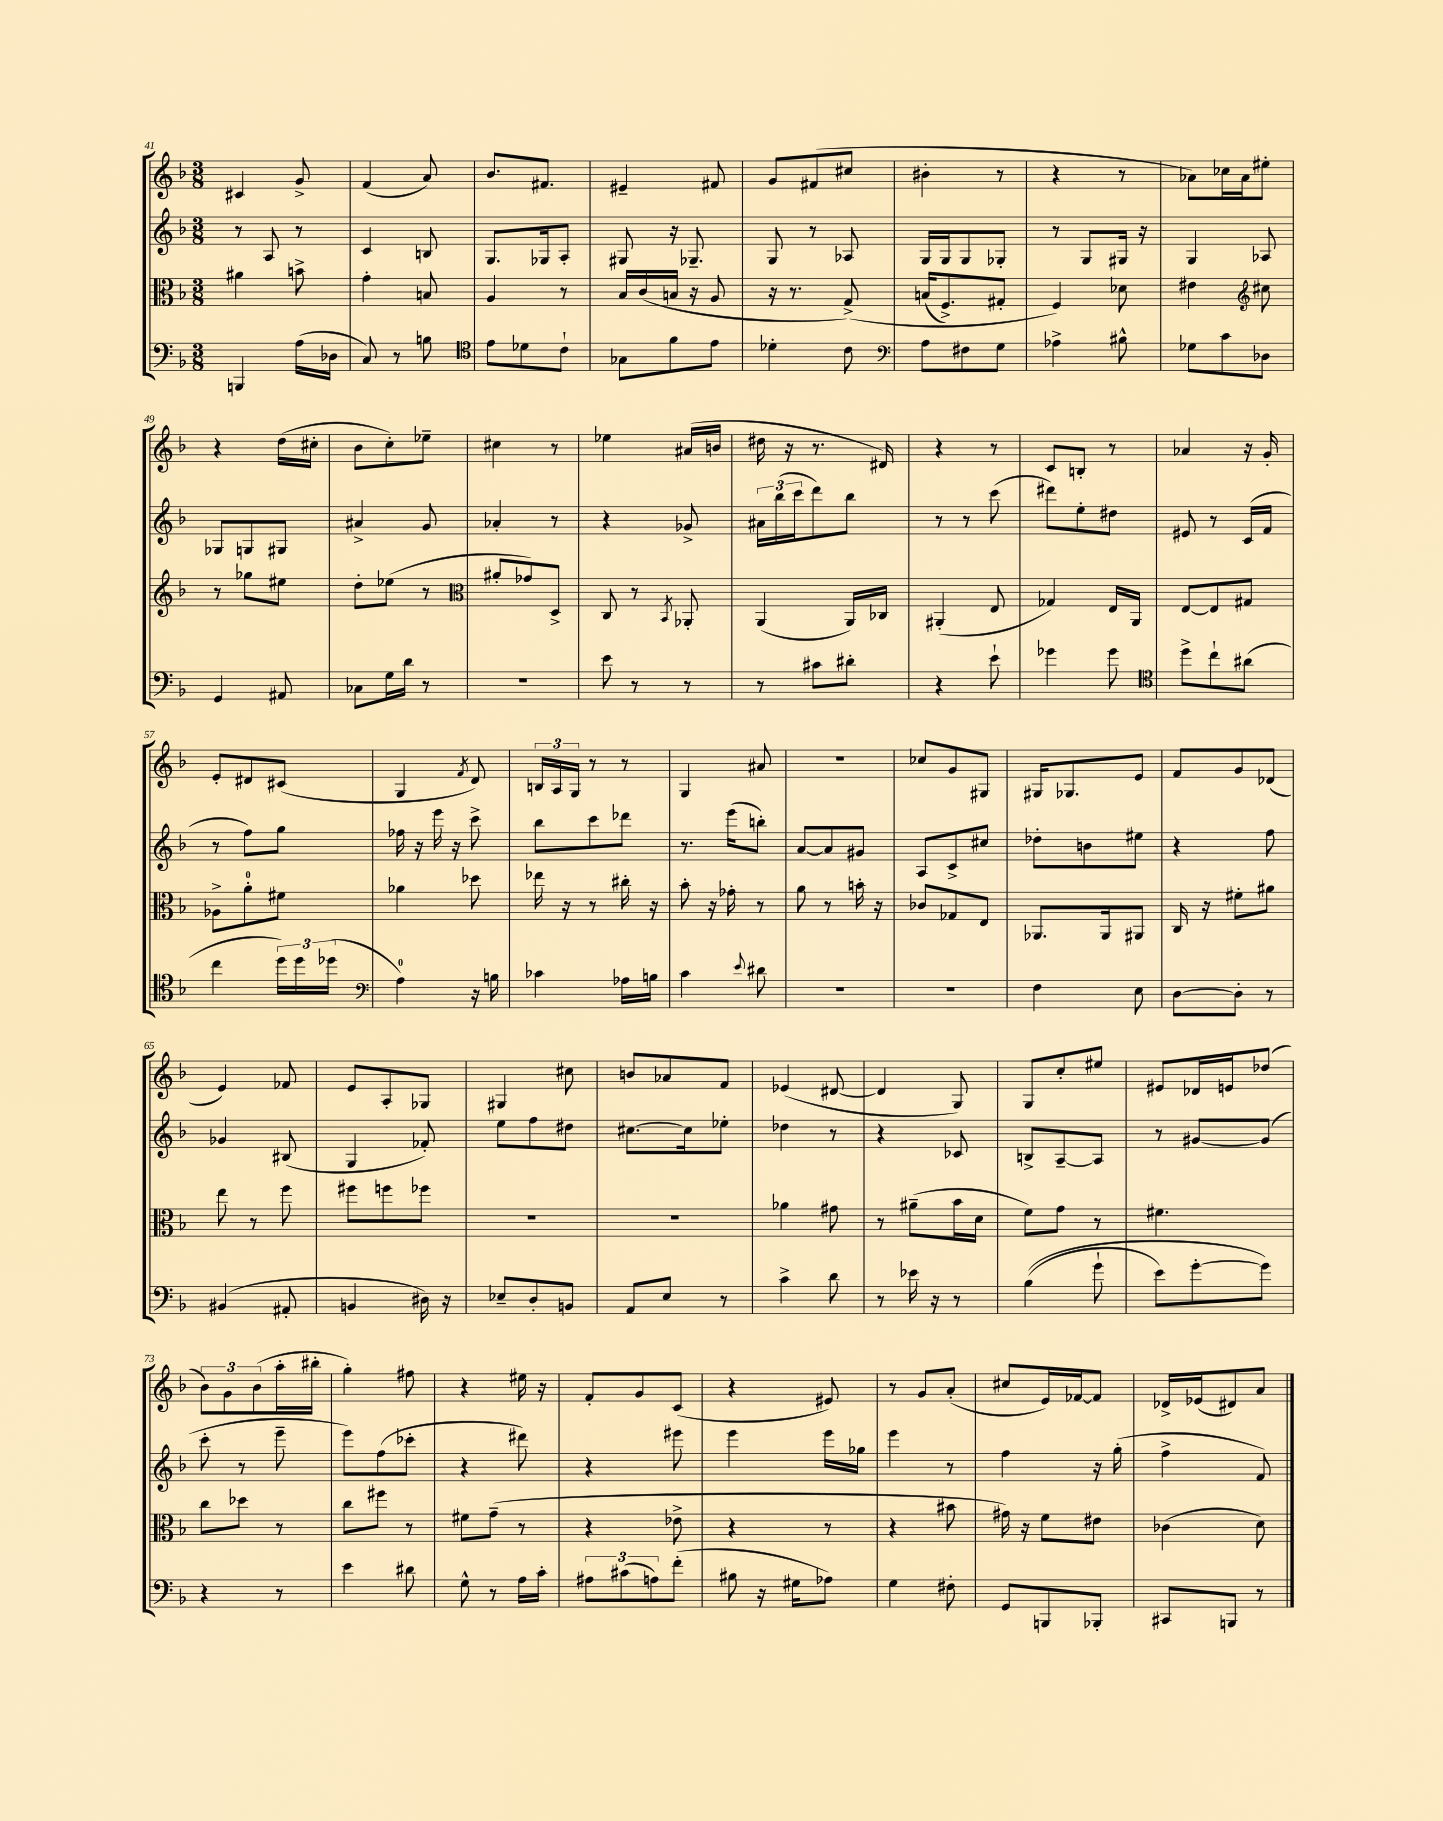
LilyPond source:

<<
\new StaffGroup <<
\new Staff = "s0" {
    \clef treble \key f \major \numericTimeSignature \time 3/8
    cis'4 g'8-> |
    f'4( a'8) |
    bes'8. fis'8. |
    eis'4-- fis'8 |
    g'8 fis'8( cis''8 |
    bis'4-. r8 |
    r4 r8 |
    aes'8) ces''16 aes'16 eis''8-. |
    r4 d''16( cis''16-. |
    bes'8 c''8-.) ees''8-- |
    cis''4 r8 |
    ees''4 ais'16( b'16 |
    dis''16 r16 r8. dis'16) |
    r4 r8 |
    c'8 b8-. r8 |
    aes'4 r16 g'16-. |
    e'8-. dis'8 cis'8( |
    g4 \acciaccatura { f'8 } d'8) |
    \tuplet 3/2 { b16 a16 g16 } r8 r8 |
    g4 ais'8 |
    R4. |
    ces''8 g'8 gis8 |
    gis16 ges8. e'8 |
    f'8 g'8 des'8( |
    e'4) fes'8 |
    e'8 a8-. ges8 |
    gis4 cis''8 |
    b'8 aes'8 f'8 |
    ees'4( dis'8~ |
    dis'4 g8) |
    g8 c''8-. eis''8 |
    eis'8 des'16 e'16 des''8( |
    \tuplet 3/2 { bes'8) g'8 bes'8( } a''16-. bis''16-. |
    g''4-.) fis''8 |
    r4 eis''16 r16 |
    f'8-. g'8 c'8( |
    r4 eis'8) |
    r8 g'8 a'8-.( |
    cis''8 e'16) fes'16~ fes'8 |
    des'16-> ees'16( dis'8) a'8 \bar "|." |
}
\new Staff = "s1" {
    \clef treble \key f \major \numericTimeSignature \time 3/8
    r8 a8 r8 |
    c'4 b8 |
    g8. ges16 a8-. |
    gis8 r16 ges8.-- |
    g8 r8 aes8 |
    g16 g16 g8 ges8-. |
    r8 g8 gis16 r16 |
    g4 aes8 |
    ges8 g8 gis8 |
    ais'4-> g'8 |
    aes'4-. r8 |
    r4 ges'8-> |
    \tuplet 3/2 { ais'16 bes''16( c'''16 } d'''8) bes''8 |
    r8 r8 c'''8( |
    dis'''8) e''8-. dis''8 |
    eis'8 r8 c'16( f'16 |
    r8 f''8) g''8 |
    fes''16 r16 e'''16 r16 c'''8-> |
    bes''8 c'''8 des'''8 |
    r8. e'''16( b''8-.) |
    a'8~ a'8 gis'8 |
    a8 c'8-> cis''8 |
    des''8-. b'8 eis''8 |
    r4 f''8 |
    ges'4 bis8( |
    g4 fes'8-.) |
    e''8 f''8 dis''8 |
    cis''8.~ cis''16 ees''8-. |
    des''4 r8 |
    r4 ces'8 |
    b8-> a8~-- a8 |
    r8 gis'8~ gis'8( |
    c'''8-. r8 e'''8-- |
    e'''8) f''8( ces'''8-. |
    r4 dis'''8) |
    r4 eis'''8 |
    e'''4 e'''16 ges''16 |
    e'''4 r8 |
    f''4 r16 g''16-.( |
    f''4-> f'8) \bar "|." |
}
\new Staff = "s2" {
    \clef alto \key f \major \numericTimeSignature \time 3/8
    ais'4 b'8-> |
    g'4-. b8 |
    a4 r8 |
    bes16 c'16( b16 r16 a8 |
    r16 r8. g8->)\( |
    b16( f8.->) gis8-. |
    f4\) des'8 |
    eis'4 \clef treble cis''8 |
    r8 ges''8 eis''8 |
    d''8-. ees''8( r8 |
    \clef alto ais'8-. ges'8) d8-> |
    c8 r8 \acciaccatura { bes,8 } aes,8-. |
    a,4( a,16) ces16 |
    ais,4-.( e8 |
    ges4) e16 a,16 |
    e8~ e8 gis8 |
    aes8-> a'8-0-. fis'8 |
    aes'4 des''8 |
    ees''16 r16 r8 cis''16-. r16 |
    bes'8-. r16 ges'16-. r8 |
    a'8 r8 b'16-. r16 |
    ces'8 ges8 e8 |
    aes,8. aes,16 ais,8 |
    c16 r16 fis'8-. ais'8 |
    e''8 r8 f''8 |
    fis''8 f''8 fes''8 |
    R4. |
    R4. |
    aes'4 gis'8 |
    r8 ais'8--( bes'16 d'16 |
    f'8) g'8 r8 |
    fis'4. |
    c''8 des''8 r8 |
    c''8 fis''8 r8 |
    fis'8 g'8--( r8 |
    r4 ees'8-> |
    r4 r8 |
    r4 bis'8 |
    gis'16) r16 f'8 eis'8 |
    ces'4( d'8) \bar "|." |
}
\new Staff = "s3" {
    \clef bass \key f \major \numericTimeSignature \time 3/8
    b,,4 a16( des16 |
    c8) r8 b8 |
    \clef tenor e'8 des'8 c'8-! |
    ges8 f'8 e'8 |
    des'4-. c'8 |
    \clef bass a8 fis8 g8 |
    aes4-> bis8-^ |
    ges8 c'8 des8 |
    g,4 ais,8 |
    ces8 g16 d'16 r8 |
    R4. |
    e'8 r8 r8 |
    r8 cis'8 dis'8-. |
    r4 e'8-! |
    ges'4 ges'8 |
    \clef tenor d''8-> c''8-! ais'8( |
    c''4 \tuplet 3/2 { d''16) d''16 des''16( } |
    \clef bass a4-0) r16 b16 |
    ces'4 aes16 b16 |
    c'4 \appoggiatura { e'8 } dis'8 |
    R4. |
    R4. |
    f4 e8 |
    d8~ d8-. r8 |
    bis,4( ais,8-. |
    b,4 dis16) r16 |
    ees8-- d8-. b,8 |
    a,8 e8 r8 |
    c'4-> d'8 |
    r8 ees'16 r16 r8 |
    bes4(\( g'8-! |
    e'8) g'8~-. g'8\) |
    r4 r8 |
    e'4 dis'8 |
    g8-^ r8 a16 c'16-. |
    \tuplet 3/2 { ais8 cis'8( a8) } f'8-.( |
    bis8 r16 gis16 aes8) |
    g4 fis8-. |
    g,8 b,,8 bes,,8-. |
    cis,8 b,,8 r8 \bar "|." |
}
>>
>>
\layout { \context { \Score currentBarNumber = #41 } }
